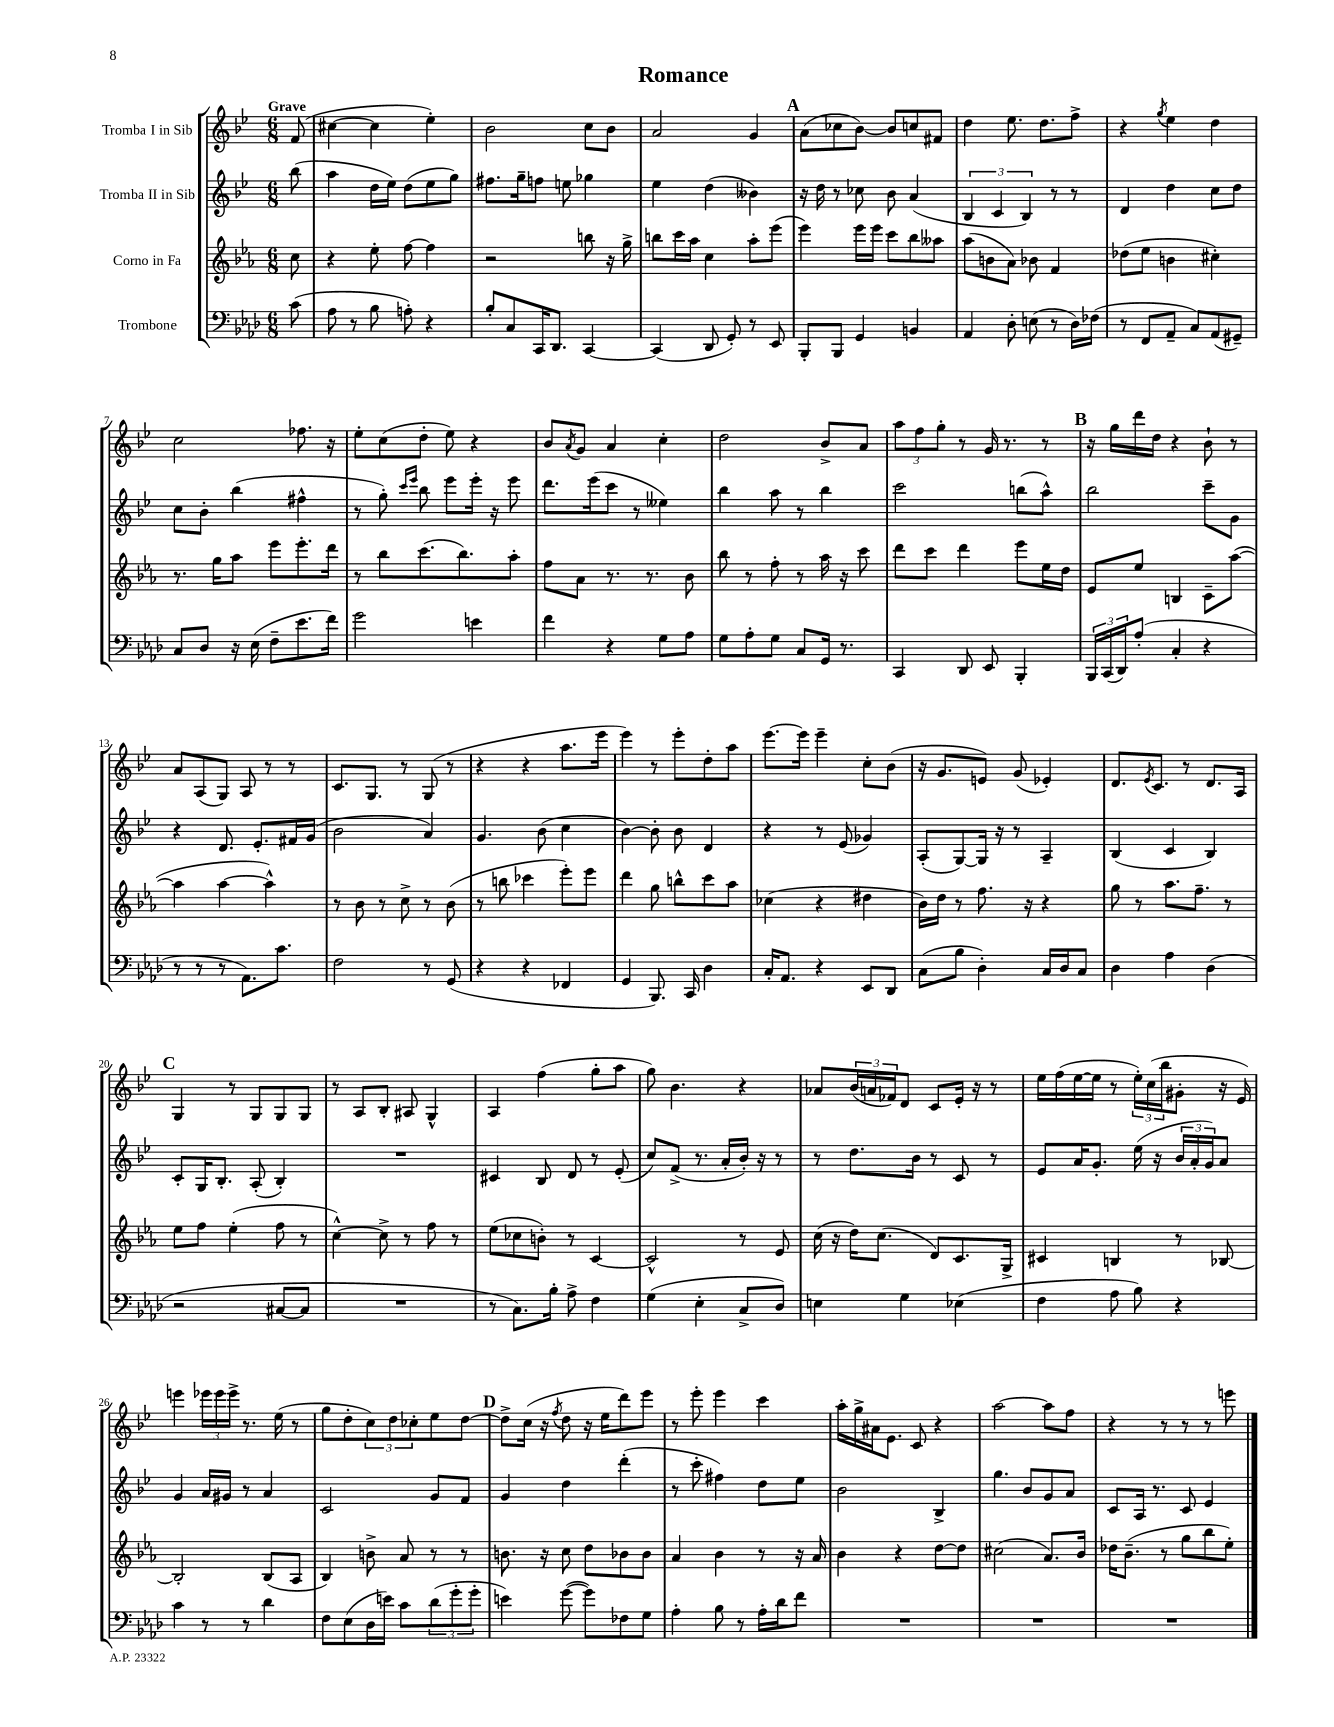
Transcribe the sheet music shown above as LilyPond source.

\header { title = "Romance" }
<<
\new StaffGroup <<
\new Staff = "s0" \with { instrumentName = "Tromba I in Sib" } {
    \clef treble \key bes \major \numericTimeSignature \time 6/8 \partial 8 \tempo "Grave"
    f'8( |
    cis''4~ cis''4 ees''4-.) |
    bes'2 c''8 bes'8 |
    a'2 g'4 |
    \mark \markup { \bold "A" } a'8( ces''8 bes'8~) bes'8 c''8 fis'8 |
    d''4 ees''8. d''8. f''8-> |
    r4 \acciaccatura { g''8 } ees''4 d''4 |
    c''2 fes''8. r16 |
    ees''8-. c''8( d''8-. ees''8) r4 |
    bes'8 \acciaccatura { a'8 } g'8 a'4 c''4-. |
    d''2 bes'8-> a'8 |
    \tuplet 3/2 { a''8 f''8 g''8-. } r8 g'16 r8. r8 |
    \mark \markup { \bold "B" } r16 g''16 d'''16 d''16 r4 bes'8-! r8 |
    a'8 a8( g8) a8 r8 r8 |
    c'8. g8. r8 g8( r8 |
    r4 r4 a''8. ees'''16 |
    ees'''4) r8 ees'''8-. d''8-. a''8 |
    ees'''8.~ ees'''16 ees'''4-- c''8-. bes'8( |
    r16 g'8. e'8) g'8( ees'4-.) |
    d'8. \acciaccatura { ees'8 } c'8. r8 d'8. a16 |
    \mark \markup { \bold "C" } g4 r8 g8 g8 g8 |
    r8 a8 bes8-. ais8 g4-^ |
    a4 f''4( g''8-. a''8 |
    g''8) bes'4. r4 |
    aes'8 \tuplet 3/2 { bes'16( a'16 fes'16) } d'8 c'8 ees'16-. r16 r8 |
    ees''16 f''16( ees''16~ ees''16 r8 \tuplet 3/2 { ees''16-.) c''16( bes''16 } gis'8-. r16 ees'16) |
    e'''4 \tuplet 3/2 { ees'''16 ees'''16 ees'''16-> } r8. ees''16( r8 |
    g''8 d''8-. \tuplet 3/2 { c''8) d''8 ces''8-. } ees''8 d''8~ |
    \mark \markup { \bold "D" } d''8-> c''16( r16 \acciaccatura { f''8 } d''8 r16 ees''16 d'''8) ees'''8 |
    r8 ees'''8-. ees'''4 c'''4 |
    a''16-. g''16-> ais'16 ees'8. c'8 r4 |
    a''2~ a''8 f''8 |
    r4 r8 r8 r8 e'''8 \bar "|." |
}
\new Staff = "s1" \with { instrumentName = "Tromba II in Sib" } {
    \clef treble \key bes \major \numericTimeSignature \time 6/8 \partial 8
    bes''8( |
    a''4 d''16 ees''16) d''8( ees''8 g''8) |
    fis''8. g''16-- f''8 e''8 ges''4 |
    ees''4 d''4( beses'4) |
    \mark \markup { \bold "A" } r16 d''16 r8 ces''8 bes'8 a'4( |
    \tuplet 3/2 { bes4 c'4 bes4) } r8 r8 |
    d'4 d''4 c''8 d''8 |
    c''8 bes'8-. bes''4( fis''4-^ |
    r8 g''8-.) \grace { c'''16 ees'''16 } bes''8 ees'''8 ees'''16-. r16 ees'''8 |
    d'''8. ees'''16( c'''8 r8 eeses''4) |
    bes''4 a''8 r8 bes''4 |
    c'''2 b''8( a''8-^) |
    \mark \markup { \bold "B" } bes''2 c'''8-- g'8 |
    r4 d'8. ees'8.-. fis'16 g'16( |
    bes'2 a'4) |
    g'4. bes'8( c''4 |
    bes'4~) bes'8-. bes'8 d'4 |
    r4 r8 ees'8( ges'4) |
    a8-.( g8~) g16 r16 r8 a4-- |
    bes4( c'4 bes4) |
    \mark \markup { \bold "C" } c'8-. g16 bes8.-. a8-.( bes4-.) |
    R2. |
    cis'4 bes8 d'8 r8 ees'8-.( |
    c''8) f'8->( r8. a'16-. bes'16-.) r16 r8 |
    r8 d''8. bes'16 r8 c'8 r8 |
    ees'8 a'16 g'8.-. ees''16( r16 \tuplet 3/2 { bes'16 a'16-. g'16) } a'8 |
    g'4 a'16 gis'16 r8 a'4 |
    c'2 g'8 f'8 |
    \mark \markup { \bold "D" } g'4 d''4 d'''4-.( |
    r8 c'''8-. fis''4) d''8 ees''8 |
    bes'2 bes4-> |
    g''4. bes'8 g'8 a'8 |
    c'8 a16 r8. c'8 ees'4 \bar "|." |
}
\new Staff = "s2" \with { instrumentName = "Corno in Fa" } {
    \clef treble \key ees \major \numericTimeSignature \time 6/8 \partial 8
    c''8 |
    r4 ees''8-. f''8~ f''4 |
    r2 b''8 r16 g''16-> |
    b''8 c'''16 aes''16 c''4 aes''8-. ees'''8( |
    \mark \markup { \bold "A" } ees'''4) ees'''16 ees'''16 c'''8 bes''8 aeses''8 |
    aes''8( b'8 aes'8) bes'8 f'4 |
    des''8( ees''8 b'4 cis''4-.) |
    r8. g''16 aes''8 ees'''8 ees'''8.-. d'''16 |
    r8 bes''8 c'''8.( bes''8.) aes''8-. |
    f''8 aes'8 r8. r8. bes'8 |
    bes''8 r8 f''8-. r8 aes''16 r16 c'''8 |
    d'''8 c'''8 d'''4 ees'''8 ees''16 d''16 |
    \mark \markup { \bold "B" } ees'8 ees''8 b4 c'8-- aes''8~( |
    aes''4 aes''4~ aes''4-^) |
    r8 bes'8 r8 c''8-> r8 bes'8( |
    r8 b''8 ces'''4 ees'''8-.) ees'''8 |
    d'''4 g''8 b''8-^ c'''8 aes''8 |
    ces''4( r4 dis''4 |
    bes'16) d''16 r8 f''8. r16 r4 |
    g''8 r8 aes''8. f''8.-- r8 |
    \mark \markup { \bold "C" } ees''8 f''8 ees''4-.( f''8 r8 |
    c''4~-^) c''8-> r8 f''8 r8 |
    ees''8( ces''8 b'8-.) r8 c'4~ |
    c'2-^ r8 ees'8 |
    c''16( r16 d''16) c''8.( d'8) c'8. g16-> |
    cis'4 b4 r8 bes8~ |
    bes2-. bes8( aes8 |
    bes4) b'8-> aes'8 r8 r8 |
    \mark \markup { \bold "D" } b'8. r16 c''8 d''8 bes'8 bes'8 |
    aes'4 bes'4 r8 r16 aes'16 |
    bes'4 r4 d''8~ d''8 |
    cis''2( aes'8.) bes'16 |
    des''16 bes'8.--( r8 g''8 bes''8 ees''8-.) \bar "|." |
}
\new Staff = "s3" \with { instrumentName = "Trombone" } {
    \clef bass \key aes \major \numericTimeSignature \time 6/8 \partial 8
    c'8( |
    aes8 r8 bes8 a8-.) r4 |
    bes8-. c8 c,16 des,8. c,4~ |
    c,4( des,8 g,8-.) r8 ees,8 |
    \mark \markup { \bold "A" } bes,,8-. bes,,8 g,4 b,4 |
    aes,4 des8-. e8( r8 des16) fes16( |
    r8 f,8 aes,8-- c8) aes,8( gis,8--) |
    c8 des8 r16 ees16( f8-- ees'8. f'16) |
    g'2 e'4 |
    f'4 r4 g8 aes8 |
    g8 aes8-. g8 c8 g,16 r8. |
    c,4 des,8 ees,8 bes,,4-. |
    \mark \markup { \bold "B" } \tuplet 3/2 { bes,,16 c,16( des,16) } aes8-.( c4-. r4 |
    r8 r8 r8 aes,8.) c'8. |
    f2 r8 g,8( |
    r4 r4 fes,4 |
    g,4 bes,,8.) c,16 des4 |
    c16-. aes,8. r4 ees,8 des,8 |
    c8( bes8 des4-.) c16 des16 c8 |
    des4 aes4 des4( |
    \mark \markup { \bold "C" } r2 cis8~ cis8 |
    R2. |
    r8 c8.) bes16-. aes8-> f4 |
    g4( ees4-. c8-> des8) |
    e4 g4 ees4( |
    f4 aes8 bes8) r4 |
    c'4 r8 r8 des'4 |
    f8 ees8( des16 e'16) c'8 \tuplet 3/2 { des'8( g'8-. g'8-. } |
    \mark \markup { \bold "D" } e'4) g'8~( g'8) fes8 g8 |
    aes4-. bes8 r8 aes16-. des'16 f'8 |
    R2. |
    R2. |
    R2. \bar "|." |
}
>>
>>
